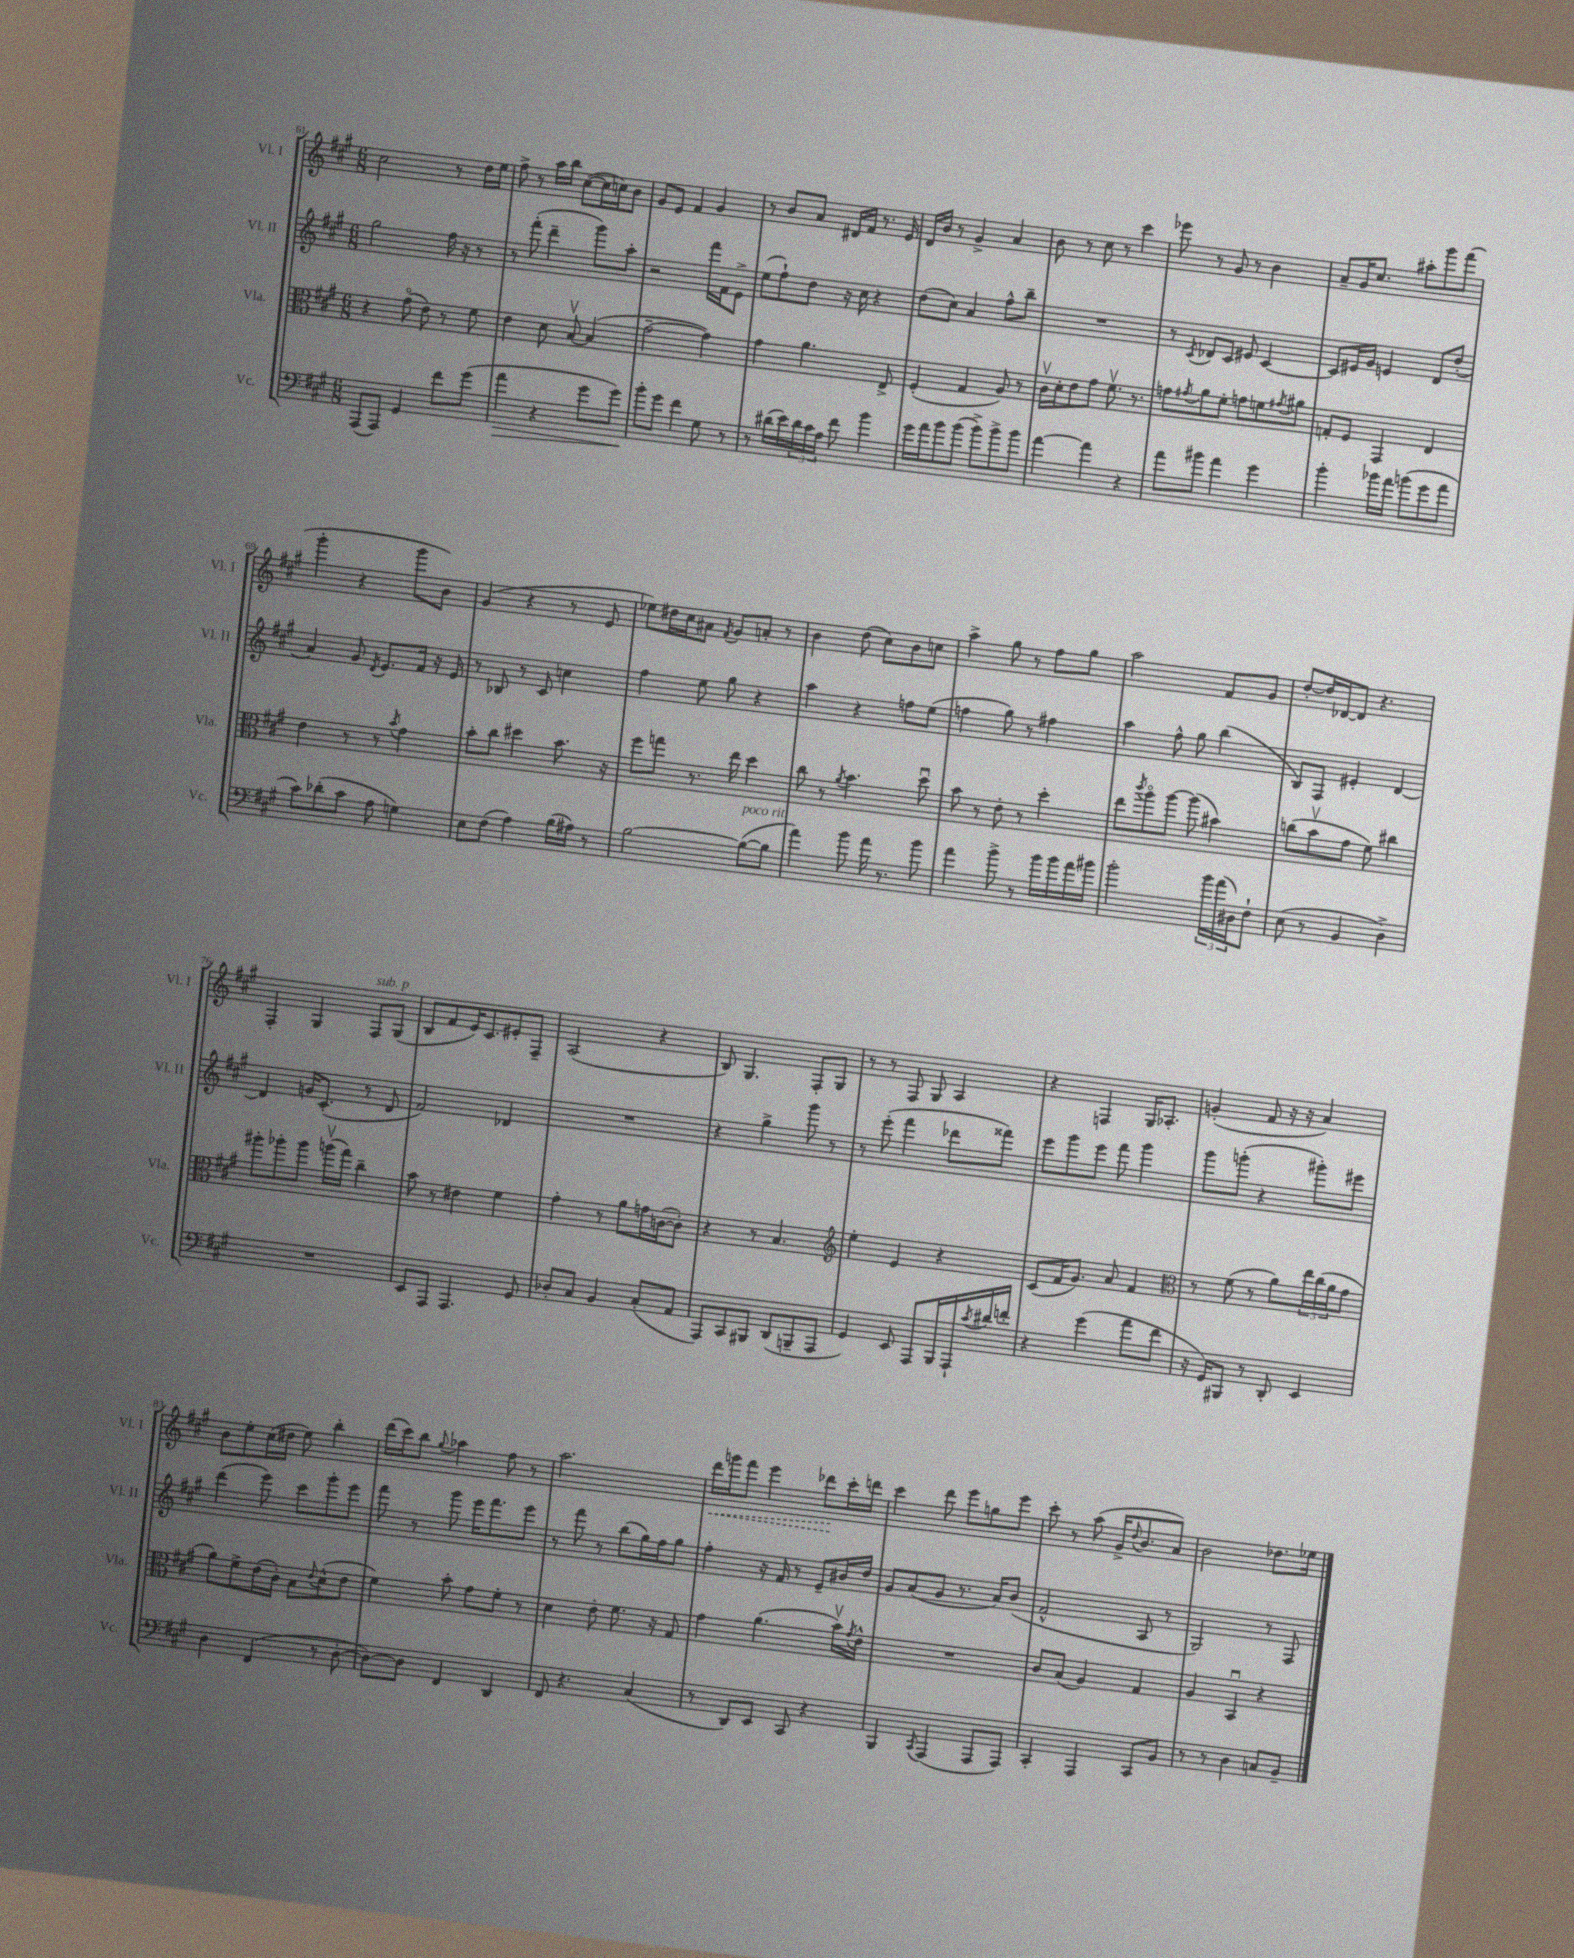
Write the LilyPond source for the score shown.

<<
\new StaffGroup <<
\new Staff = "s0" \with { instrumentName = "Vl. I" shortInstrumentName = "Vl. I" } {
    \clef treble \key a \major \numericTimeSignature \time 6/8
    cis''2 r8 d''16 e''16 |
    fis''8-> r8 a''16 b''16 cis''8~( cis''16 c''16) b'8 |
    gis'8 e'8 fis'4 gis'4 |
    r8 b'8 a'8 dis'16 fis'16 r8. e'16 |
    d'16 b'16 r8 gis'4-> a'4 |
    b'8 r8 cis''8 r8 cis'''4 |
    ees'''8 r8 gis'8 r8 b'4 |
    a'8-- gis'16 cis''8. ais''8-. gis'''8 fis'''8( |
    gis'''4-. r4 gis'''8 b'8) |
    gis'4( r4 r8 e'8 |
    ees''8) dis''16 cis''16 ais'8 \acciaccatura { fis'8 } gis'8 a'8-. r8 |
    b'4 d''8( cis''8) b'8 c''8 |
    a''4-> gis''8 r8 fis''8 gis''8 |
    a''2 fis'8 gis'8 |
    d''8~-. d''16 des'16~ des'8 r4. |
    fis4-. gis4 fis8^\markup { \italic "sub. p" } gis8( |
    b8 fis'8 e'16) cis'8. eis'8-. fis8-- |
    a2( r4 |
    b8) gis4. fis8-. gis8 |
    r8 r8 fis8 gis8 a4 |
    r4 f4 gis16 aes8.-. |
    g'4-.( fis'8 r16 r16 a'4) |
    b'8 e''8-. cis''16( dis''16 e''8) b''4-. |
    d'''16( cis'''16) b''8 \appoggiatura { gis''8 } aes''4 fis''8 r8 |
    a''2. |
    \once \override Hairpin.style = #'dashed-line d'''16\< g'''16 fis'''8 e'''4 des'''8\! cis'''16-. d'''16 |
    cis'''4 d'''8 e'''8 g''8 e'''8 |
    cis'''8-. r8 a''8( gis'16-> \appoggiatura { d''8 } b'8. a'8) |
    b'2 des''8. ees''16 \bar "|." |
}
\new Staff = "s1" \with { instrumentName = "Vl. II" shortInstrumentName = "Vl. II" } {
    \clef treble \key a \major \numericTimeSignature \time 6/8
    gis''2 fis''16 r16 r8 |
    r8 fis'''8-.( d'''4-- gis'''8) a''8-. |
    r2 fis'''16 fis'16 e'8-> |
    e''8( fis''8-!) d''8 r16 cis''16 r4 |
    d''8( cis''8) a'4 fis''8-^ b''8-- |
    R2. |
    r8 \acciaccatura { cis'8 } des'8 cis'8 eis'8 cis'4~ |
    cis'8 eis'16 gis'16 e'4 d'8 d''8-.( |
    a'4) gis'8 \acciaccatura { d'8 } e'8. fis'16 r16 e'16 |
    r8 bes8 r8 cis'8 c''4 |
    fis''4 e''8 gis''8 r4 |
    a''4 r4 f''8 e''8( |
    f''4 gis''8) r8 fis''4 |
    a''4 fis''8-^ gis''8 b''4( |
    b8) fis8 eis'4-. d'4~ |
    d'4 g'16 cis'8.-.( r8 d'8 |
    fis'2) des'4 |
    R2. |
    r4 gis''4-> gis'''8 r8 |
    r8 e'''8-.( fis'''4 des'''8 fisis'''8) |
    e'''8 gis'''8 e'''8 fis'''8 gis'''4 |
    gis'''8 g'''8-.( r4 gis'''8-.) eis'''8 |
    d'''4( e'''8) cis'''8 gis'''8-. e'''8 |
    fis'''8 r8 gis'''8 e'''16 fis'''8. e'''8 |
    r8 fis'''8 r8 b''8( gis''16) fis''16 gis''8 |
    fis''4-. r16 fis'16 r8 e'8-- bis'16 d''16 |
    gis'8 a'8( gis'8 r8. a'16) b'8( |
    fis'2-^ a8 r8 |
    gis2) r8 fis8 \bar "|." |
}
\new Staff = "s2" \with { instrumentName = "Vla." shortInstrumentName = "Vla." } {
    \clef alto \key a \major \numericTimeSignature \time 6/8
    r4 gis'8\flageolet( e'8) r8 fis'8 |
    e'4 d'8 b8~\upbow b4( |
    gis'2~-- gis'4) |
    gis'4 a'4. e8-> |
    fis4-.( gis4 a8) r8 |
    cis'16\upbow d'16-. e'8 gis'8 fis'8.\upbow r8. |
    g'8 \acciaccatura { gis'8 } a'8 fis'8-. g'8 f'8 \acciaccatura { gis'8 } ais'8 |
    g8-. fis8 gis,4 e4 |
    e'4 r8 r8 \acciaccatura { b'8 } gis'4 |
    b'8-. cis''8 dis''4 b'8. r16 |
    fis''8 g''8 r8. e''16 d''4 |
    cis''8 r8 \acciaccatura { a'8 } b'4. d''8\downbow |
    b'8 r8 e'8-. r8 d''4-. |
    e''8 \acciaccatura { cis'''8 } a''8\flageolet a''8~ a''8( bis'4) |
    c''8( b'8\upbow gis'8 fis'8) cis''4 |
    ais''8-. aes''8-. aes''8 a''16\upbow( gis''16) cis''4-- |
    b'8 r8 eis'4 fis'4 |
    gis'4-. r8 a'8 g'16 c'16~( c'8-.) |
    r4 r8 b4. |
    \clef treble e''4-. e'4 r4 |
    cis'8( fis'16 gis'8.) a'8 fis'4 |
    \clef alto r8 fis'8( r8 a'8) \tuplet 3/2 { e''16 cis''16( a'16 } gis'8 |
    a'8) fis'8-> e'16( cis'16-.) b8 \appoggiatura { e'8 } d'8-^( e'8 |
    fis'4) b'8-. gis'8 fis'8-. r8 |
    d'4 e'8-. fis'8. r16 gis8 |
    gis'4 a'4.( b'16\upbow) \acciaccatura { gis'8 } e'16-^ |
    R2. |
    cis'8 b8( a4) gis4 |
    a4 b,4\downbow r4 \bar "|." |
}
\new Staff = "s3" \with { instrumentName = "Vc." shortInstrumentName = "Vc." } {
    \clef bass \key a \major \numericTimeSignature \time 6/8
    a,,8( a,,8) gis,4 fis'8 gis'8( |
    a'4\> r4 gis'8 gis'8) |
    b'8-.\! gis'8 fis'4 gis8 r8 |
    r8 dis'16( e'16) \tuplet 3/2 { dis'16 cis'16 a16 } fis'8 b'4 |
    gis'16 a'16 b'8 b'8( b'8->) b'8-> b'8 |
    a'4~ a'4 r4 |
    a'8 bis'8 a'4 gis'4 |
    b'4-. bes'16 a'16 b'8( gis'8 a'8 |
    cis'8) des'8-.( cis'8 a8 g4) |
    e8 fis8( a4) b16( ais16) r8 |
    b2~ b8~^\markup { \italic "poco rit." }( b8 |
    a'4) b'8 a'16 r8. b'8 |
    a'4 b'8-> r8 b'16 b'16 a'16 bis'16 |
    b'2-. \tuplet 3/2 { b'16 a'16( dis16) } fis8-! |
    e8( r8 b,4 d4->) |
    R2. |
    e,8 a,,8 a,,4. gis,8 |
    des8-. cis8 b,4 cis8-.( a,8 |
    a,,8) cis,8 bis,,8 d,8( b,,8-- a,,8 |
    gis,4) e,8 a,,8 b,,16 a,,16-! \acciaccatura { cis'8 } dis'16 f'16-. |
    r4 gis'4( a'8 fis'8 |
    r16 gis,16) bis,,8 r8 d,8-. e,4 |
    d4 fis,4( r8 d8~-. |
    d8~) d8 fis,4 d,4 |
    fis,8 r4. cis4( |
    r8 d,8) e,8 cis,8 r4 |
    b,,4 \acciaccatura { cis,8 } a,,4( a,,8 a,,8) |
    cis,4-. a,,4 cis,8 b,8 |
    r8 r8 d4 c8 b,8-- \bar "|." |
}
>>
>>
\layout { \context { \Score currentBarNumber = #61 } }
